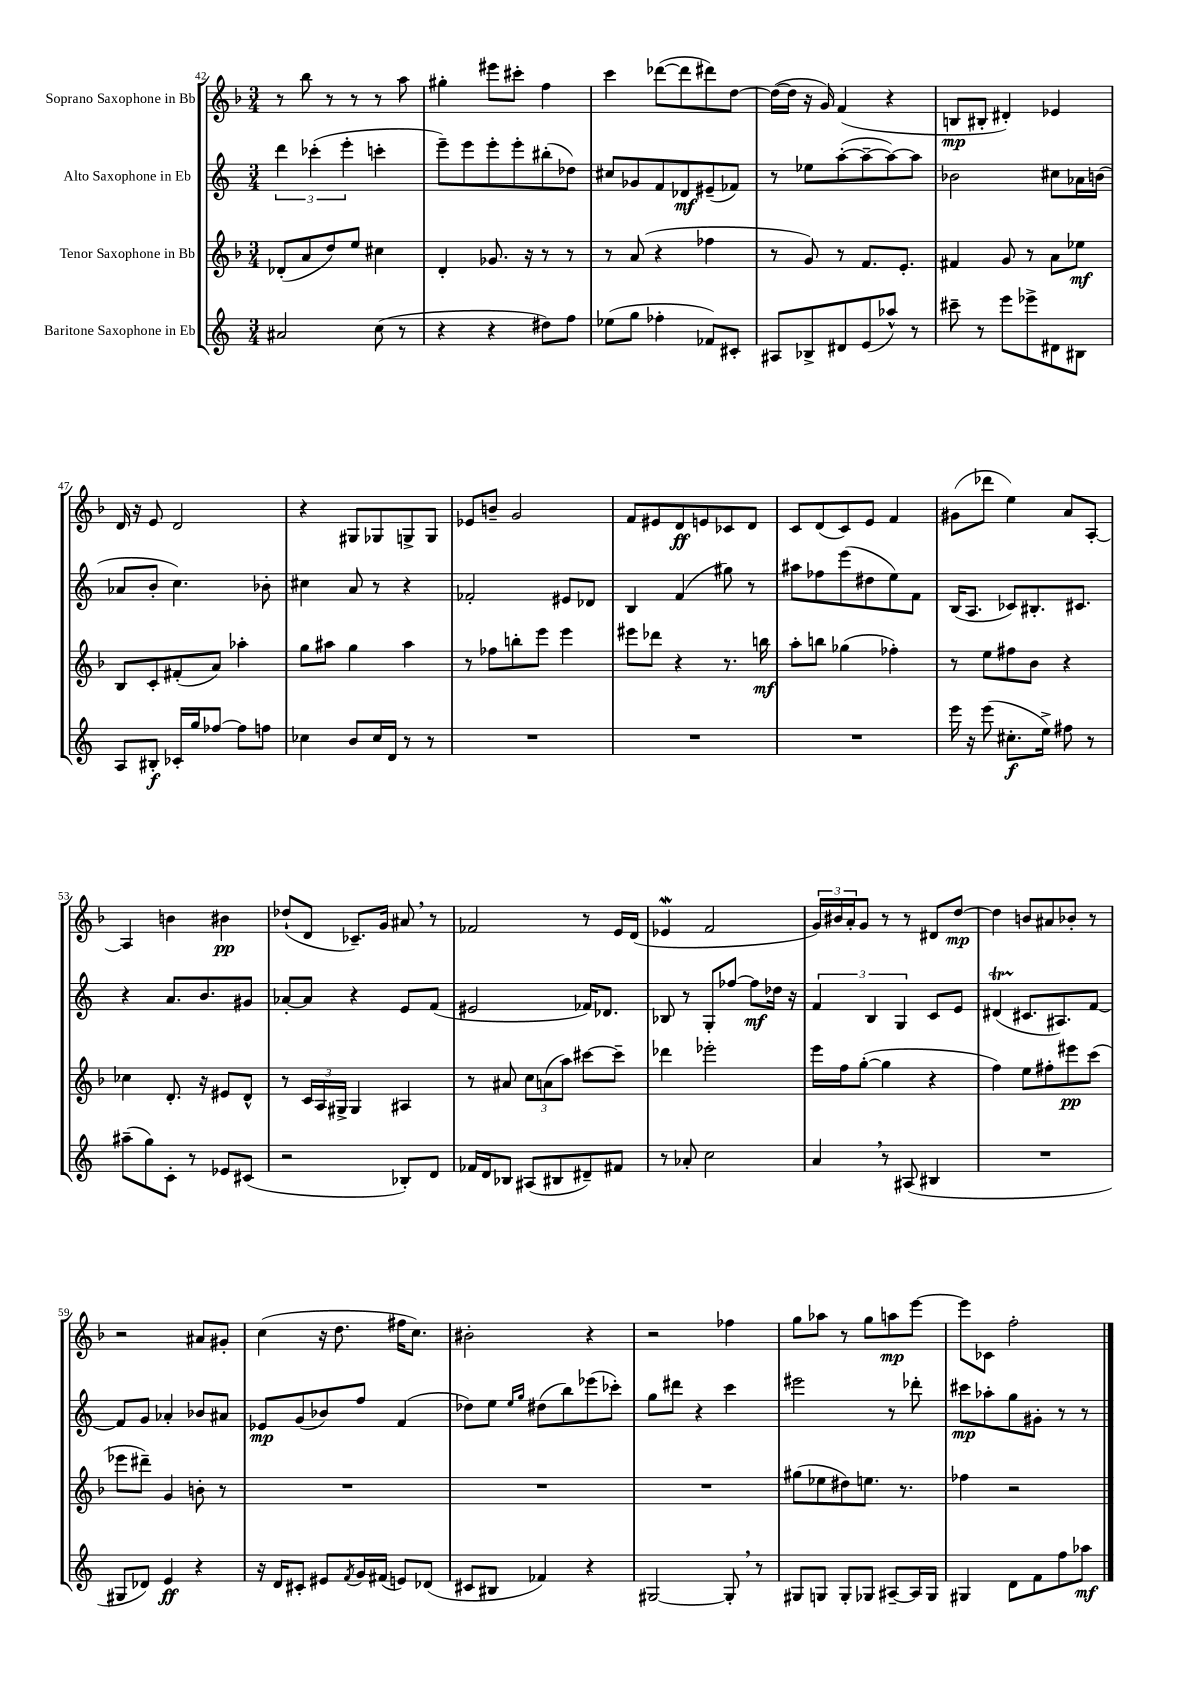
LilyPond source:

<<
\new StaffGroup <<
\new Staff = "s0" \with { instrumentName = "Soprano Saxophone in Bb" } {
    \clef treble \key f \major \numericTimeSignature \time 3/4
    r8 bes''8 r8 r8 r8 a''8 |
    gis''4-. eis'''8 cis'''8-. f''4 |
    c'''4 des'''8~( des'''8 dis'''8) d''8~ |
    d''16~( d''16 r16 g'16) f'4( r4 |
    b8\mp bis8-. dis'4-.) ees'4 |
    d'16 r16 e'8 d'2 |
    r4 gis8 ges8 g8-> g8 |
    ees'8 b'8-- g'2 |
    f'8 eis'8 d'8\ff e'8 ces'8 d'8 |
    c'8 d'8( c'8) e'8 f'4 |
    gis'8( des'''8 e''4) a'8 a8~-. |
    a4 b'4 bis'4\pp |
    des''8-!( d'8 ces'8.--) g'16 ais'8 \breathe r8 |
    fes'2 r8 e'16 d'16( |
    ees'4\mordent f'2 |
    \tuplet 3/2 { g'16) bis'16 a'16-. } g'8 r8 r8 dis'8 d''8~\mp |
    d''4 b'8 ais'8 bes'8-. r8 |
    r2 ais'8 gis'8-. |
    c''4( r16 d''8. fis''16 c''8.) |
    bis'2-. r4 |
    r2 fes''4 |
    g''8 aes''8 r8 g''8 a''8\mp e'''8~ |
    e'''8 ces'8 f''2-. \bar "|." |
}
\new Staff = "s1" \with { instrumentName = "Alto Saxophone in Eb" } {
    \clef treble \key c \major \numericTimeSignature \time 3/4
    \tuplet 3/2 { d'''4 ces'''4-.( e'''4-. } c'''4-. |
    e'''8--) e'''8 e'''8-. e'''8-. bis''8-.( des''8) |
    cis''8 ges'8 f'8 des'8\mf eis'8--( fes'8) |
    r8 ees''8 a''8~-.( a''8~-- a''8~) a''8 |
    bes'2 cis''8 aes'16 b'16( |
    aes'8 b'8-. c''4.) bes'8-. |
    cis''4 a'8 r8 r4 |
    fes'2-. eis'8 des'8 |
    b4 f'4( gis''8) r8 |
    ais''8 fes''8 e'''8( dis''8 e''8) f'8 |
    b16( a8. ces'8) bis8.-. cis'8. |
    r4 a'8. b'8. gis'8 |
    aes'8~-. aes'8 r4 e'8 f'8( |
    eis'2 fes'16) des'8. |
    bes8 r8 g8-. fes''8~ fes''8\mf des''16 r16 |
    \tuplet 3/2 { f'4 b4 g4 } c'8 e'8 |
    dis'4\startTrillSpan( cis'8.\stopTrillSpan ais8.) f'8~ |
    f'8 g'8 aes'4-. bes'8 ais'8 |
    ees'8\mp g'8( bes'8) f''8 f'4( |
    des''8) e''8 \grace { e''16 g''16 } dis''8( b''8) ees'''8( ces'''8-.) |
    g''8 dis'''8 r4 c'''4 |
    eis'''2 r8 des'''8-. |
    cis'''8\mp aes''8-. g''8 gis'8-. r8 r8 \bar "|." |
}
\new Staff = "s2" \with { instrumentName = "Tenor Saxophone in Bb" } {
    \clef treble \key f \major \numericTimeSignature \time 3/4
    des'8-.( a'8 d''8) e''8 cis''4 |
    d'4-. ges'8. r16 r8 r8 |
    r8 a'8( r4 fes''4 |
    r8 g'8) r8 f'8. e'8.-. |
    fis'4 g'8 r8 a'8 ees''8\mf |
    bes8 c'8-. fis'8-.( a'8) aes''4-. |
    g''8 ais''8 g''4 ais''4 |
    r8 fes''8 b''8-. e'''8 e'''4 |
    eis'''8 des'''8 r4 r8. b''16\mf |
    a''8-. b''8 ges''4( fes''4-.) |
    r8 e''8 fis''8 bes'8 r4 |
    ces''4 d'8.-. r16 eis'8 d'8-^ |
    r8 \tuplet 3/2 { c'16 a16 gis16-> } gis4 ais4 |
    r8 ais'8 \tuplet 3/2 { c''8 a'8( a''8) } cis'''8~ cis'''8-- |
    des'''4 ees'''2-. |
    e'''16 f''16 g''8~-.( g''4 r4 |
    f''4) e''8 fis''8-. eis'''8\pp c'''8( |
    ees'''8 dis'''8--) g'4 b'8-. r8 |
    R2. |
    R2. |
    R2. |
    gis''8( ees''8 dis''8) e''8. r8. |
    fes''4 r2 \bar "|." |
}
\new Staff = "s3" \with { instrumentName = "Baritone Saxophone in Eb" } {
    \clef treble \key c \major \numericTimeSignature \time 3/4
    ais'2 c''8( r8 |
    r4 r4 dis''8) f''8 |
    ees''8( g''8 fes''4-. fes'8) cis'8-. |
    ais8 bes8-> dis'8 e'8( aes''8-^) r8 |
    cis'''8-- r8 e'''8 ees'''8-> dis'8 bis8 |
    a8 bis8-.\f ces'16-. g''16 fes''8~ fes''8 f''8 |
    ces''4 b'8 ces''16 d'16 r8 r8 |
    R2. |
    R2. |
    R2. |
    e'''16 r16 e'''8( cis''8.-.\f e''16->) fis''8 r8 |
    ais''8--( g''8) c'8-. r8 ees'8 cis'8( |
    r2 bes8-.) d'8 |
    fes'16 d'16 bes8 ais8( bis8 dis'8--) fis'8 |
    r8 aes'8-. c''2 |
    a'4 \breathe r8 ais8( bis4 |
    R2. |
    gis8 des'8) e'4\ff r4 |
    r16 d'16 cis'8-. eis'8 \acciaccatura { f'8 } g'16 fis'16( e'8) des'8( |
    cis'8 bis8 fes'4) r4 |
    gis2~ gis8-. \breathe r8 |
    gis8 g8 g8-. ges8 ais8~-- ais16 ges16 |
    gis4 d'8 f'8 f''8 aes''8\mf \bar "|." |
}
>>
>>
\layout { \context { \Score currentBarNumber = #42 } }
